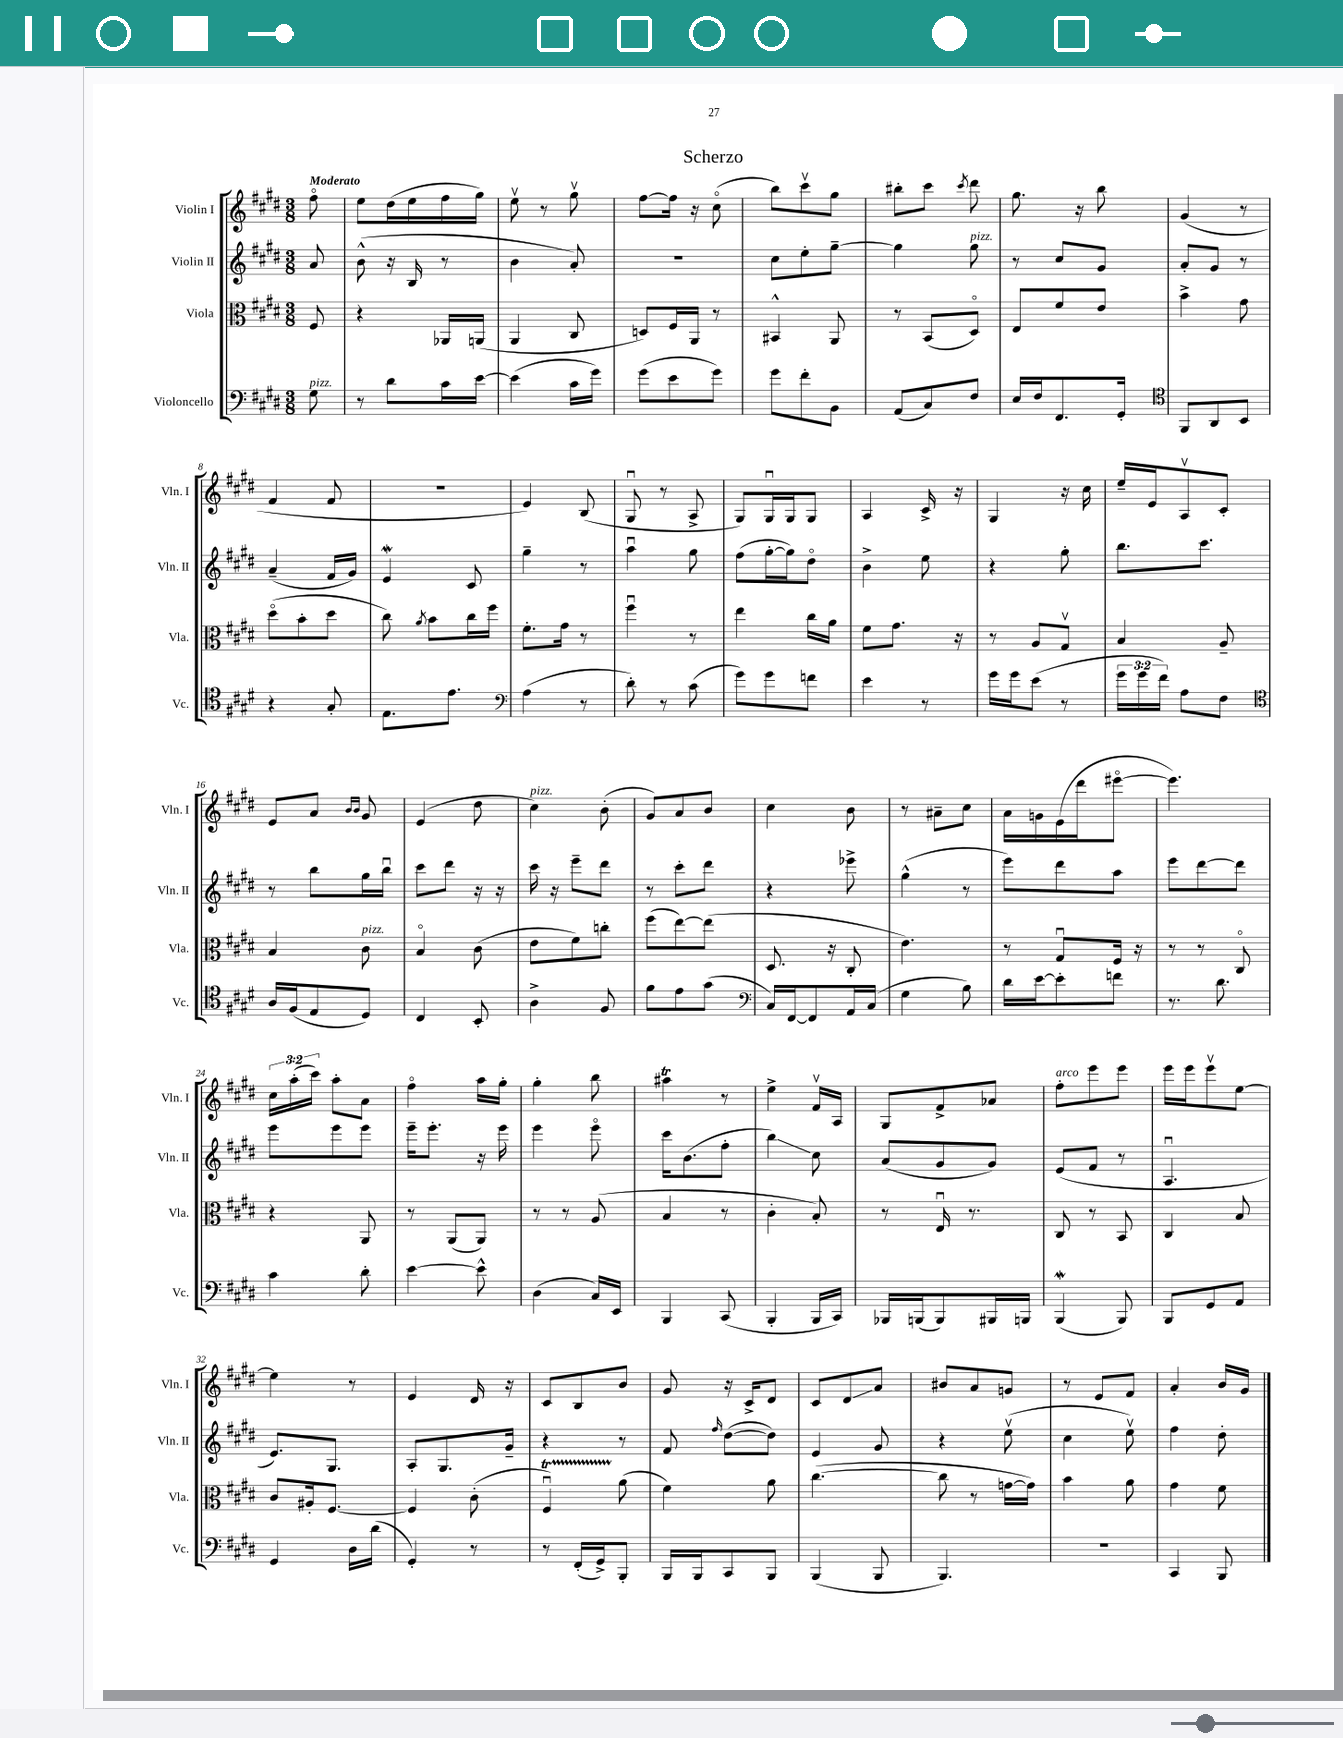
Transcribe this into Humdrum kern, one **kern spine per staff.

**kern	**kern	**kern	**kern
*staff4	*staff3	*staff2	*staff1
*clefF4	*clefC3	*clefG2	*clefG2
*k[f#c#g#d#]	*k[f#c#g#d#]	*k[f#c#g#d#]	*k[f#c#g#d#]
*M3/8	*M3/8	*M3/8	*M3/8
8G#\	8F#/	8a/	8ff#o\
=	=	=	=
8r	4r	(8b^^\	8ee\L
8d#\L	.	16r	(16dd#\L
.	.	16B/	16ee\
16c#\L	16AA-/LL	8r	16ff#\
[16e\JJ	(16AA/JJ	.	16gg#\JJ)
=	=	=	=
(4e\]	4AA/	4b\	8eev\
.	.	.	8r
16c#\LL	8C#/	8a'/)	8gg#v\
16g#\JJ)	.	.	.
=	=	=	=
(8g#\L	8D/L)	4.r	[8ff#\L
8e\	16F#/L	.	16ff#\]Jk
.	16AA/JJ	.	16r
8g#\J)	8r	.	(8cc#o\
=	=	=	=
8g#\L	4BB#^^/	8cc#\L	8bb\L)
8f#'\	.	8ee'\	8ccc#v\
8BB\J	8AA/	[8gg#~\J	8gg#\J
=	=	=	=
(8AA/L	8r	4gg#\]	8bb#'\L
8C#/)	(8BB/L	.	8ccc#\J
.	.	.	8qccc#/
8F#/J	8D#o/J)	8gg#\	8ddd#\
=	=	=	=
16E/LL	8E/L	8r	8.gg#\
16F#/J	.	.	.
8.FF#/	8f#/	8cc#/L	.
.	.	.	16r
.	8e/J	8g#/J	8bb\
16GG#'/Jk	.	.	.
=	=	=	=
*clefC4	*	*	*
8FF#/L	4b^\	8a'/L	(4g#/
8AA/	.	8g#/J	.
8BB/J	8g#\	8r	8r
=	=	=	=
4r	(8dd#o\L	(4a~/	4f#/
.	8b'\	.	.
8G#'/	8dd#\J	16f#/LL	8f#/
.	.	16g#/JJ)	.
=	=	=	=
8.E\L	8cc#\)	4e/	4.r
.	8qa/	.	.
.	8b\L	.	.
8.e\J	.	.	.
.	16cc#\L	8c#/	.
.	16ff#\JJ	.	.
=	=	=	=
*clefF4	*	*	*
(4A\	8.f#'\L	4gg#~\	4e/)
.	16g#\Jk	.	.
8r	8r	8r	(8B/
=	=	=	=
8d#'\)	4ff#u\	4aau\	8G#u/
8r	.	.	8r
(8c#\	8r	8gg#\	8A^/
=	=	=	=
8g#\L)	4ee\	(8ff#\L	8G#/L)
8g#\	.	[16gg#'\L	16G#u/L
.	.	16gg#\]J)	16G#/J
8f\J	16cc#\LL	8dd#o\J	8G#/J
.	16a\JJ	.	.
=	=	=	=
4e\	8f#\L	4b^\	4A/
.	8.g#\J	.	.
8r	.	8ee\	16c#^/
.	16r	.	16r
=	=	=	=
16g#\LL	8r	4r	4G#/
16g#\J	.	.	.
(8e\J	8A/L	.	.
8r	8G#v/J	8gg#'\	16r
.	.	.	16cc#\
=	=	=	=
24g#\LL	4B/	8.bb\L	16ee~/LL
24g#\	.	.	.
.	.	.	16e/J
24f#\JJ)	.	.	.
8A\L	.	.	8Av/
.	.	8.ccc#\J	.
8F#\J	8A~/	.	8c#'/J
=	=	=	=
*clefC4	*	*	*
16A/LL	4B/	8r	8e/L
(16F#/J	.	.	.
8E/	.	8bb\L	8a/J
.	.	.	16qqb/LL
.	.	.	16qqb/JJ
8D#/J)	8c#\	16gg#\L	8g#/
.	.	16bbu\JJ	.
=	=	=	=
4C#/	4Bo/	8ccc#\L	(4e/
.	.	8ddd#\J	.
8BB'/	(8c#\	16r	8dd#\
.	.	16r	.
=	=	=	=
4A^\	8e\L	16ccc#\	4cc#\)
.	.	16r	.
.	8f#\)	8eee~\L	.
8F#/	8cc'\J	8ddd#\J	(8b'\
=	=	=	=
8f#\L	(8ff#\L	8r	8g#/L)
8e\	[8ee\)	8ccc#'\L	8a/
(8g#\J	(8ee\]J	8ddd#\J	8b/J
=	=	=	=
*clefF4	*	*	*
16C#/LL)	8.D#/	4r	4cc#\
[16FF#/J	.	.	.
8FF#/]	.	.	.
.	16r	.	.
16AA/L	8C#'/	8eee-^\	8b\
(16C#/JJ	.	.	.
=	=	=	=
4G#\	4.e\)	(4gg#^^\	8r
.	.	.	8a#~\L
8B\)	.	8r	8cc#\J
=	=	=	=
16d#\LL	8r	8eee\L)	16a\LL
[16e\J	.	.	16g\
8e'\]	8G#u/L	8ddd#\	(16e\
.	.	.	16ddd#\J
8f\J	16F#/Jk	8aa\J	[8eee#o\J
.	16r	.	.
=	=	=	=
8.r	8r	8eee\L	4.eee#\])
.	8r	[8ddd#\	.
8.d#\	.	.	.
.	8C#o/	8ddd#\]J	.
=	=	=	=
4c#\	4r	8eee\L	24cc#\LL
.	.	.	(24aa'\
.	.	.	24ccc#\JJ)
.	.	8eee\	8aa'\L
8d#'\	8AA/	8eee\J	8a\J
=	=	=	=
[4e\	8r	16eee~\LK	4ff#o\
.	.	8.eee'\J	.
.	(8AA/L	.	.
8e^^\]	8AA/J)	16r	16aa\LL
.	.	16eee\	16gg#'\JJ
=	=	=	=
(4D#\	8r	4eee\	4gg#'\
.	8r	.	.
16C#/LL)	(8A/	8eeeo\	8bb\
16EE/JJ	.	.	.
=	=	=	=
4BBB/	4B/	16ccc#\LK	4aa#\
.	.	(8.b\	.
(8CC#/	8r	8ff#'\J	8r
=	=	=	=
4BBB'/	4c#'\	4bb\)	4ee^\
16BBB/LL	8B'/)	8cc#\	16f#v/LL
16CC#/JJ)	.	.	16A/JJ
=	=	=	=
16BBB-/LL	8r	(8a/L	8G#/L
(16BBB/J	.	.	.
8BBB/)	16Eu/	8g#/	8f#^/
.	8.r	.	.
16BBB#/L	.	8g#/J)	8a-/J
16BBB/JJ	.	.	.
=	=	=	=
(4BBB/	8C#/	(8e/L	8ff#'\L
.	8r	8f#/J	8eee\
8BBB/)	8BB/	8r	8eee\J
=	=	=	=
8BBB/L	4C#/	4.Au/	16eee\LL
.	.	.	16eee\J
8GG#/	.	.	8eeev\
8AA/J	8B/	.	[8ee\J
=	=	=	=
4GG#/	8c#/L	8.e/L)	4ee\]
.	16A#'/k	.	.
.	[8.F#/J	8.G#/J	.
16D#\LL	.	.	8r
(16d#\JJ	.	.	.
=	=	=	=
4GG#'/)	4F#/]	8A'/L	4e/
.	.	8.G#/	.
8r	(8c#'\	.	16d#/
.	.	16g#~/Jk	16r
=	=	=	=
8r	4F#u/)	4r	8c#/L
(16FF#'/LL	.	.	8B/
16GG#^/J)	.	.	.
8BBB'/J	(8a\	8r	8b/J
=	=	=	=
16BBB/LL	4f#\)	8f#/	8g#/
16BBB/J	.	.	.
.	.	16qqff#/	.
8CC#/	.	([8dd#\L	16r
.	.	.	16c#^/LK
8BBB/J	8a\	8dd#\]J)	8d#/J
=	=	=	=
(4BBB/	([4.cc#\	4e/	8c#/L
.	.	.	8d#/
8BBB/	.	8g#/	8a/J
=	=	=	=
4.BBB/)	8cc#\]	4r	8b#/L
.	8r	.	8a/
.	[16g\LL	(8eev\	8g/J
.	16g\]JJ)	.	.
=	=	=	=
4.r	4b\	4cc#\	8r
.	.	.	8e/L
.	8a\	8eev\)	8f#/J
=	=	=	=
4CC#/	4g#\	4ff#\	4a'/
8BBB/	8f#\	8dd#'\	16b/LL
.	.	.	16g#/JJ
==	==	==	==
*-	*-	*-	*-
